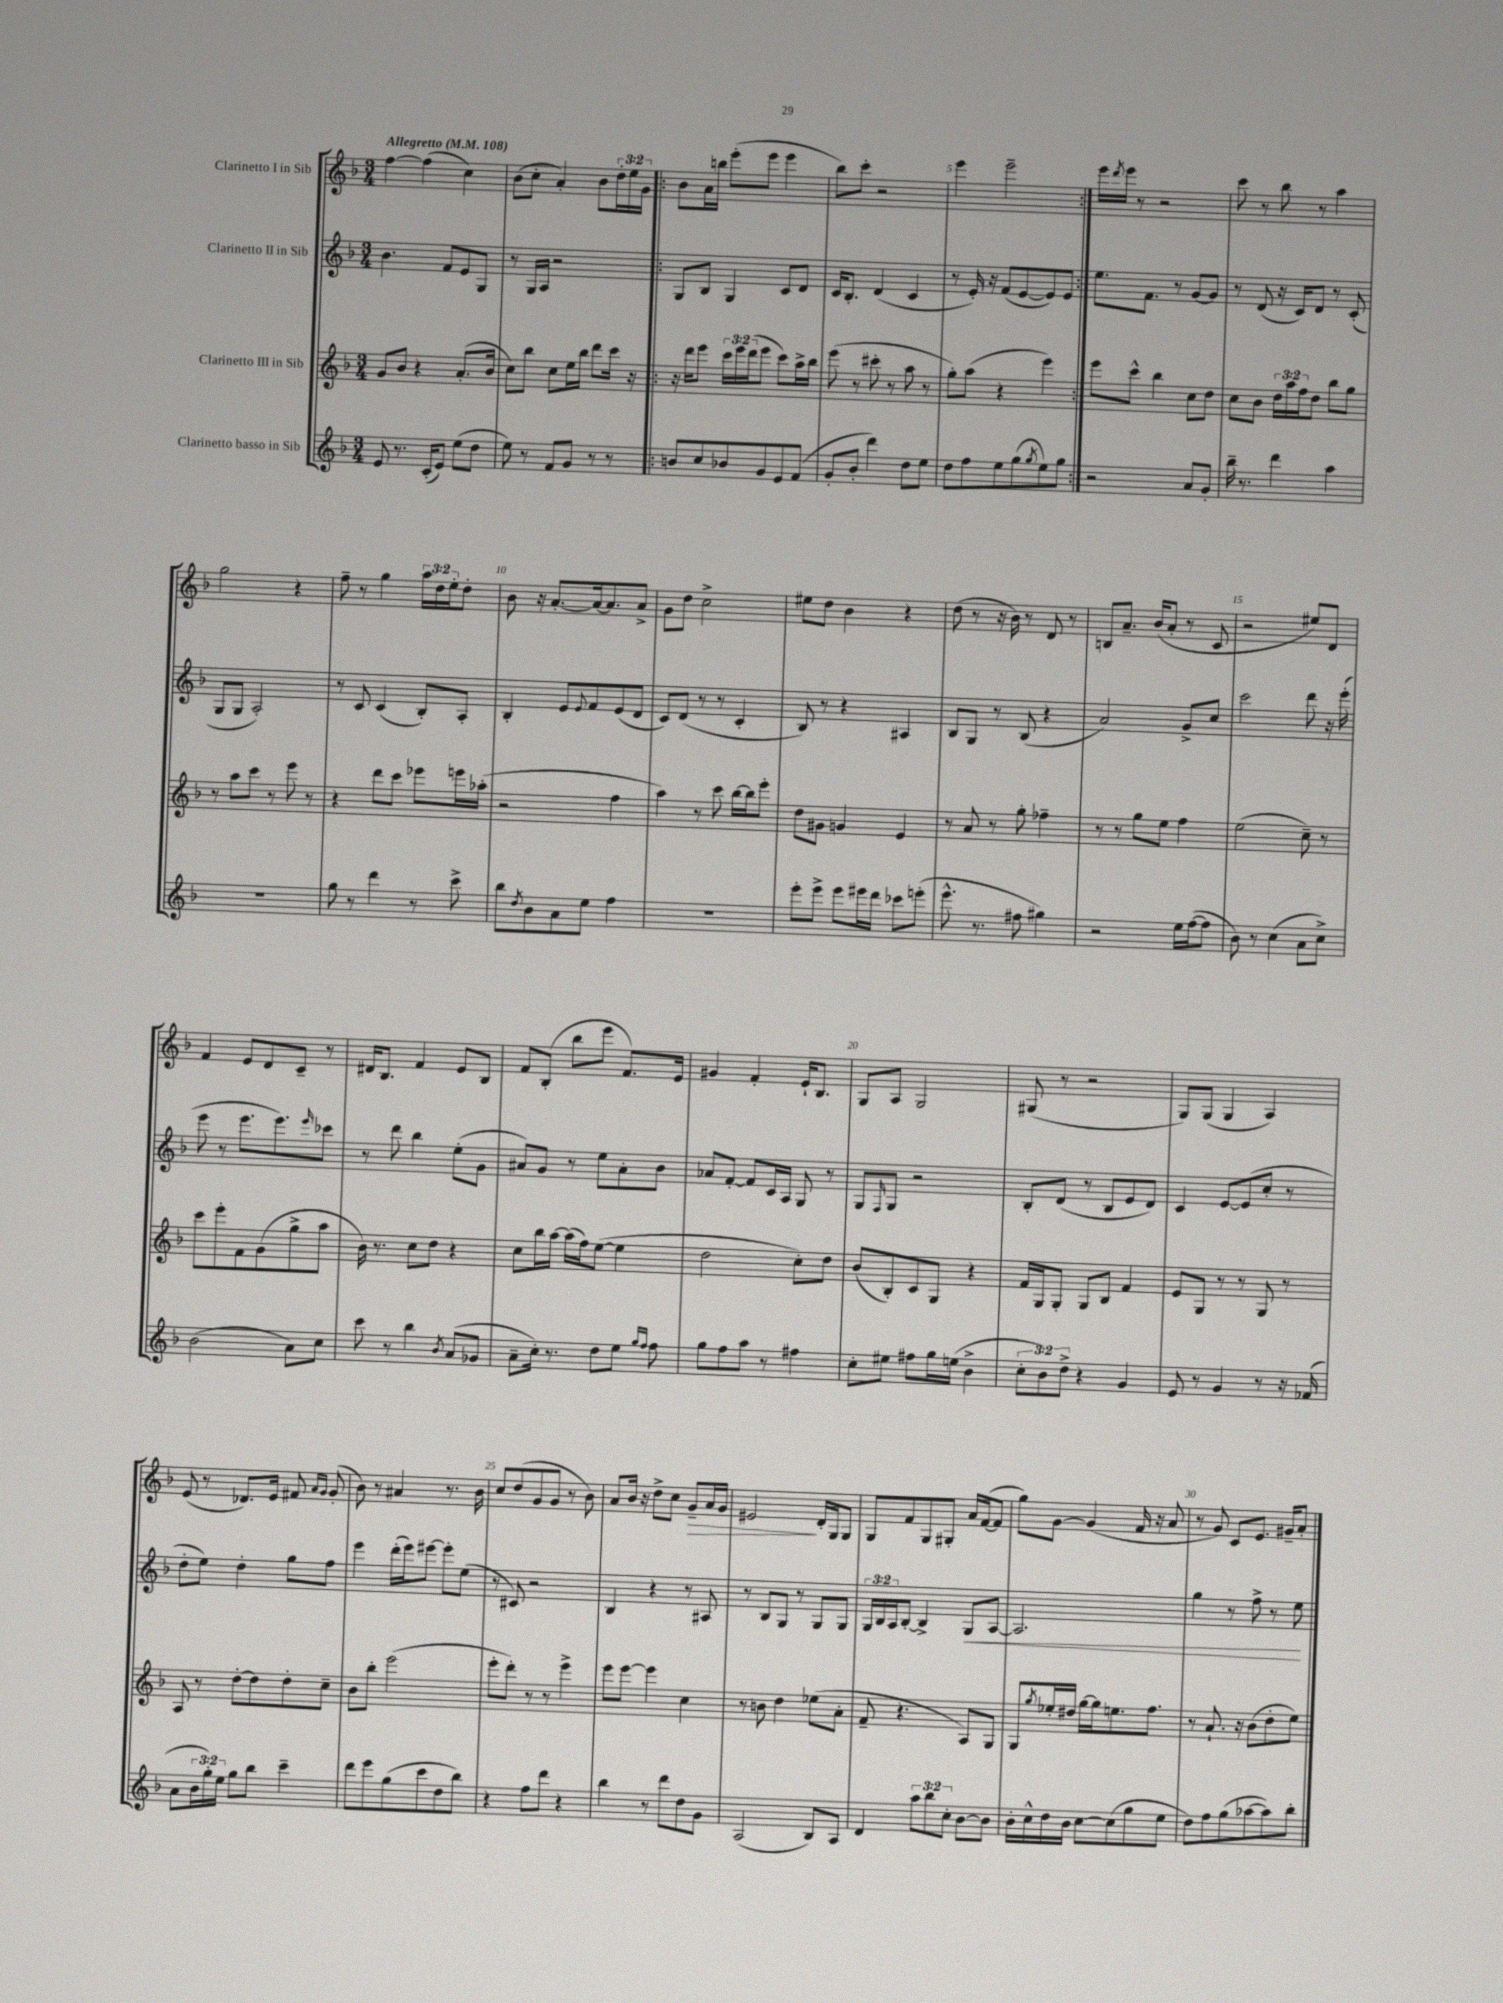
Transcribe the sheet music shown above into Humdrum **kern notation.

**kern	**kern	**kern	**dynam	**kern	**dynam
*part4	*part3	*part2	*part2	*part1	*part1
*staff4	*staff3	*staff2	*staff2	*staff1	*staff1
*I"Clarinetto basso in Sib	*I"Clarinetto III in Sib	*I"Clarinetto II in Sib	*	*I"Clarinetto I in Sib	*
*clefG2	*clefG2	*clefG2	*	*clefG2	*
*k[b-]	*k[b-]	*k[b-]	*	*k[b-]	*
*M3/4	*M3/4	*M3/4	*	*M3/4	*
*MM108	*MM108	*MM108	*	*MM108	*
=1	=1	=1	=1	=1	=1
!	!	!	!	!LO:TX:a:B:t=Allegretto	!
8e/	8g/L	4.b-\	.	[4ff\	.
8.r	8b-/J	.	.	.	.
.	4r	.	.	(4ff\]	.
(16c'/KL	.	.	.	.	.
8e/J)	.	8f/L	.	.	.
(8ee\L	(8.a'/L	8e/	.	4cc\)	.
8dd\J	.	8G/J	.	.	.
.	16b-/Jk	.	.	.	.
=2	=2	=2	=2	=2	=2
8ee\)	8cc\L)	8r	.	(8b-\L	.
8r	8bb-\J	16G/LL	.	8cc'\J	.
.	.	16A/JJ	.	.	.
8f/L	8cc\L	2r	.	4a'/)	.
8g/J	16ee\L	.	.	.	.
.	16bb-\JJ	.	.	.	.
8r	8ddd\L	.	.	8b-\L	.
8r	16ccc\Jk	.	.	24dd'\L	.
.	.	.	.	24ee\	.
.	16r	.	.	.	.
.	.	.	.	24g\JJ	.
=3!|:	=3!|:	=3!|:	=3!|:	=3!|:	=3!|:
8bn/L	16r	8G/L	.	8b-\L	.
.	16ddd\KL	.	.	.	.
8cc/	8eee\J	8B-/J	.	16a\L	.
.	.	.	.	16bbn\JJ	.
8b-X/	24ccc\LL	4G/	.	(8eee'\L	.
.	24eee\	.	.	.	.
.	(24ddd\J	.	.	.	.
8g/	8eee\J	.	.	8eee\J	.
8e/	8ccc\L)	8c/L	.	4eee\	.
(8f/J	16aa^\L	8d/J	.	.	.
.	16bb-\JJ	.	.	.	.
=4	=4	=4	=4	=4	=4
8g'/L	(8eee\	16c/KL	.	8bb-\L)	.
.	.	8.B-'/J	.	.	.
8b-'/J	8r	.	.	8ccc'\J	.
4ddd\)	8ccc#X'\	(4d/	.	2r	.
.	8r	.	.	.	.
8dd\L	8aa\	4c/	.	.	.
8ee\J	8r	.	.	.	.
=5	=5	=5	=5	=5	=5
8dd\L	8gg'\L)	8r	.	4eee\	.
8ff\	(8aa\J	16e'/)	.	.	.
.	.	16r	.	.	.
8ee\	4r	(8f/L	.	2eee~\	.
(8gg\	.	[8e/	.	.	.
8qgg/	.	.	.	.	.
8ee\)	4eee\)	8e/])	.	.	.
8gg\J	.	8e/J	.	.	.
=6:|!	=6:|!	=6:|!	=6:|!	=6:|!	=6:|!
2r	8eee\L	8.ee\L	.	16eee\LL	.
.	.	.	.	8qddd/	.
.	.	.	.	16eee\JJ	.
.	8ccc^^\J	.	.	8r	.
.	.	8.f\J	.	.	.
.	4bb-\	.	.	2r	.
.	.	8r	.	.	.
8a/L	8cc\L	[8g/L	.	.	.
8g'/J	8dd\J	8g/J]	.	.	.
=7	=7	=7	=7	=7	=7
16bb-~\	8cc\L	8r	.	8ccc\	.
8.r	.	.	.	.	.
.	8b-\J	(8d/	.	8r	.
4ddd\	24dd\LL	16r	.	8bb-\	.
.	24aa\	.	.	.	.
.	.	16c/KL)	.	.	.
.	24ff\J	.	.	.	.
.	8dd\J	8d/J	.	8r	.
4aa\	8bb-\L	8r	.	4aa\	.
.	8gg\J	(8c'/	.	.	.
!!LO:LB:g=z
=8	=8	=8	=8	=8	=8
2.r	8r	8G/L	.	2gg\	.
.	8aa\L	8G/J	.	.	.
.	8ccc\J	2A'/)	.	.	.
.	8r	.	.	.	.
.	8eee\	.	.	4r	.
.	8r	.	.	.	.
=9	=9	=9	=9	=9	=9
8gg\	4r	8r	.	8ff~\	.
8r	.	8c/	.	8r	.
4ddd\	8ddd\L	(4c/	.	4gg\	.
.	8ccc\J	.	.	.	.
8r	8eee-X\L	8B-'/L)	.	24aa\LL	.
.	.	.	.	24dd\	.
.	.	.	.	24ee'\J	.
8ccc^\	16eeen\L	8A'/J	.	8dd'\J	.
.	(16aa-X'\JJ	.	.	.	.
=10	=10	=10	=10	=10	=10
8bb-\L	2r	4B-'/	.	8b-\	.
8qdd/	.	.	.	.	.
8b-\	.	.	.	16r	.
.	.	.	.	[8.a'/L	.
8a\	.	8e/L	.	.	.
.	.	8qqe/	.	.	.
8ee\J	.	8f/	.	16a/k_	.
.	.	.	.	8.a/]	.
4ff\	4ff\	(8e/	.	.	.
.	.	8d/J	.	8a^/J	.
=11	=11	=11	=11	=11	=11
2.r	4aa\)	8c/L)	.	8g\L	.
.	.	(8d/J	.	8dd\J	.
.	8r	8r	.	2cc^\	.
.	8ccc\	8r	.	.	.
.	[16bb-\LL	4c'/	.	.	.
.	16bb-\J]	.	.	.	.
.	8eee'\J	.	.	.	.
=12	=12	=12	=12	=12	=12
8eee'\L	8dd\L	8B-/)	.	8ee#X\L	.
8eee^\J	8g#X\J	8r	.	8dd\J	.
8eee\L	4gn/	4r	.	4b-\	.
16eee#X\L	.	.	.	.	.
16ddd\JJ	.	.	.	.	.
8ccc-X\L	4e/	4A#X/	.	4r	.
(8eeen'\J	.	.	.	.	.
=13	=13	=13	=13	=13	=13
8.eee^^\	8r	8B-/L	.	(8dd\	.
.	8a/	8G/J	.	8r	.
8.r	.	.	.	.	.
.	8r	8r	.	16r	.
.	.	.	.	16b-\)	.
8ff#X\	8gg'\	(8B-/	.	8r	.
4gg#X\)	4ff-X~\	4r	.	8d/	.
.	.	.	.	8r	.
=14	=14	=14	=14	=14	=14
2r	8r	2a/)	.	8Bn/L	.
.	8r	.	.	8.a~/J	.
.	8gg\L	.	.	.	.
.	.	.	.	(16b-/KL	.
.	8ee\J	.	.	8a'/J	.
16ee\LL	4ff\	8g^/L	.	8r	.
([16ff\J	.	.	.	.	.
8ff\J]	.	8cc/J	.	8c/	.
=15	=15	=15	=15	=15	=15
8b-\)	(2ee\	2ccc\	.	2r	.
8r	.	.	.	.	.
(4cc\	.	.	.	.	.
8a\L	8cc~\)	8ddd\	.	8ee#X/L)	.
8cc^\J)	8r	16r	.	8d/J	.
.	.	(16eee'\	.	.	.
!!LO:LB:g=z
=16	=16	=16	=16	=16	=16
(2b-\	8ccc\L	8eee\	.	4f/	.
.	8eee'\	8r	.	.	.
.	8f\	8.eee\L	.	8e/L	.
.	(8g\	.	.	8d/	.
.	.	8.eee\)	.	.	.
8a\L)	8gg^\	.	.	8c~/J	.
.	.	16qqeee/	.	.	.
8cc\J	8aa\J	8ccc-X\J	.	8r	.
=17	=17	=17	=17	=17	=17
8ccc\	16b-\)	8r	.	16d#X/KL	.
.	8.r	.	.	8.B-/J	.
8r	.	8ddd\	.	.	.
4bb-\	8cc\L	4bb-\	.	4f/	.
.	8dd\J	.	.	.	.
8qb-/	.	.	.	.	.
(8a/L	4r	(8ee'\L	.	8e/L	.
8g-X/J	.	8g\J	.	8B-/J	.
=18	=18	=18	=18	=18	=18
8a~\L	8cc\L	8a#X/L)	.	8f/L	.
16cc'\Jk)	16bb-\L	8g/J	.	(8B-'/J	.
8.r	[16aa\JJ	.	.	.	.
.	(16aa\LL]	8r	.	8bb-\L	.
.	16ff\J)	.	.	.	.
8dd\L	([8ee\J	8ee\L	.	8eee\J	.
8ee\J	4ee\]	8a#'\	.	8.f/L)	.
16qqgg/LL	.	.	.	.	.
16qqff/JJ	.	.	.	.	.
8ff\	.	8b-\J	.	.	.
.	.	.	.	16e/Jk	.
=19	=19	=19	=19	=19	=19
8gg\L	2dd\	8a-X/L	.	4g#X/	.
8ff\	.	[8f'/J	.	.	.
8aa\J	.	8f/L]	.	4f'/	.
8r	.	16c/L	.	.	.
.	.	16A/JJ	.	.	.
4ff#X\	8cc'\L)	8G/	.	16e`/KL	.
.	.	.	.	8.B-/J	.
.	8dd\J	8r	.	.	.
=20	=20	=20	=20	=20	=20
8cc'\L	(8b-/L	8G/L	.	8G/L	.
.	.	16qqF/	.	.	.
8ee#X\J	8B-'/)	8G/J	.	8A/J	.
8ff#X\L	8c/	2r	.	2G/	.
16gg\L	8G/J	.	.	.	.
(16een\JJ	.	.	.	.	.
4b-^\	4r	.	.	.	.
=21	=21	=21	=21	=21	=21
12cc'\L	16f/LL	8B-'/L	.	(8G#X/	.
.	16G/J	.	.	.	.
12b-\)	.	.	.	.	.
.	8G'/J	(8d/J	.	8r	.
12dd^\J	.	.	.	.	.
4r	8G/L	8r	.	2r	.
.	8B-/J	8B-/L	.	.	.
4g/	4f/	8e/	.	.	.
.	.	8d/J)	.	.	.
=22	=22	=22	=22	=22	=22
8e/	8e/L	4c/	.	8G/L)	.
8r	8G/J	.	.	(8G/J	.
4g/	8r	[8e/L	.	4G/	.
.	8r	(8e/]	.	.	.
8r	8G/	8cc'/J	.	4A/)	.
16r	8r	8r	.	.	.
(16f-X/	.	.	.	.	.
!!LO:LB:g=z
=23	=23	=23	=23	=23	=23
8a\L	8A/	8dd'\L	.	(8e/	.
24b-\L	8r	8ee\J)	.	8r	.
24gg'\)	.	.	.	.	.
24ee\JJ	.	.	.	.	.
8gg\L	[8dd'\L	4dd'\	.	8.d-X/L)	.
8bb-\J	8dd\]	.	.	.	.
.	.	.	.	16e/Jk	.
4ccc~\	8dd'\	8gg\L	.	8f#X/	.
.	.	.	.	16qqa/LL	.
.	.	.	.	16qqg/JJ	.
.	8cc~\J	8ff\J	.	(8g'/	.
=24	=24	=24	=24	=24	=24
8ddd\L	8b-\L	4eee\	.	8b-\)	.
8eee\	8bb-'\J	.	.	8r	.
(8gg\	(2eee\	(16ddd'\LL	.	4a#X/	.
.	.	16eee\J)	.	.	.
8ccc\	.	[8eee#X\J	.	.	.
8dd\	.	8eee#'\L]	.	8.r	.
8bb-\J)	.	(8ee\J	.	.	.
.	.	.	.	16b-\	.
=25	=25	=25	=25	=25	=25
4r	8eee'\L	8r	.	8cc/L	.
.	8ddd'\J)	8c#X/)	.	(8dd/	.
8ff\L	8r	2r	.	8g/	.
8ddd\J	8r	.	.	8g/J	.
4r	4eee^\	.	.	8r	.
.	.	.	.	8b-\)	.
=26	=26	=26	=26	=26	=26
4bb-\	8eee\L	4B-/	.	8a/L	.
.	[8eee\J	.	.	16b-/Jk	.
.	.	.	.	16r	.
8r	4eee\]	4r	.	8dd^\L	.
8ddd\L	.	.	.	8cc\J	.
!	!	!	!	!	!LO:HP:b
8dd\	4cc\	8r	.	8g~/L	>
8g\J	.	8A#X/	.	16a/L	.
.	.	.	.	16g/JJ	.
=27	=27	=27	=27	=27	=27
(2A/	8r	8r	.	2e#X/	.
.	8bn\	8B-/L	.	.	.
.	4dd\	8G/J	.	.	.
.	.	8r	.	.	.
8B-/L)	(8ee-X\L	8G/L	.	16d'/LL	]
.	.	.	.	16G/J	.
8A/J	8a'\J	8G/J	.	8G/J	.
=28	=28	=28	=28	=28	=28
4d/	8f~/	24G/LL	.	8G/L	.
.	.	24B-/	.	.	.
.	.	24A/J	.	.	.
.	4.r	[8B-'/J	.	8f/	.
12aa\L	.	4B-^/]	.	8G/	.
12bb-\	.	.	.	.	.
.	.	.	.	8G#X'/J	.
12cc'\J	.	.	.	.	.
!	!	!	!LO:HP:b	!	!
[8b-\L	8A/L)	8G/L	<	16a/LL	.
.	.	.	.	([16f/J	.
8b-\J]	8G/J	[8A/J	.	8f/J]	.
=29	=29	=29	=29	=29	=29
16b-'\LL	8G/L	2.A/]	.	8gg\L)	.
16cc^^\	.	.	.	.	.
.	8qgg/	.	.	.	.
16dd\	16ee-X'/L	.	.	[8g\J	.
16b-\JJ	16dd#X/JJ	.	.	.	.
[8cc\L	[16gg\LL	.	.	(4g/]	.
.	16gg\J]	.	.	.	.
(8cc\]	8.een\	.	.	.	.
8gg\	.	.	.	16f/	.
.	8.ff\J	.	.	16r	.
8ee\J	.	.	.	8a/	.
=30	=30	=30	=30	=30	=30
8dd\L)	8r	4gg\	.	8r	.
8ff\	8.a`/	.	.	8g/)	.
(8gg\	.	8r	.	8c/L	.
.	16r	.	.	.	.
[8aa-X\	(8b-\L	8ff^\	.	8.e/J	.
8aa-\])	8dd'\	8r	.	.	.
.	.	.	.	16g#X~/KL	.
8bb-'\J	8ee\J)	8ee\	.	8a'/J	.
.	.	.	[	.	.
==	==	==	==	==	==
*-	*-	*-	*-	*-	*-
